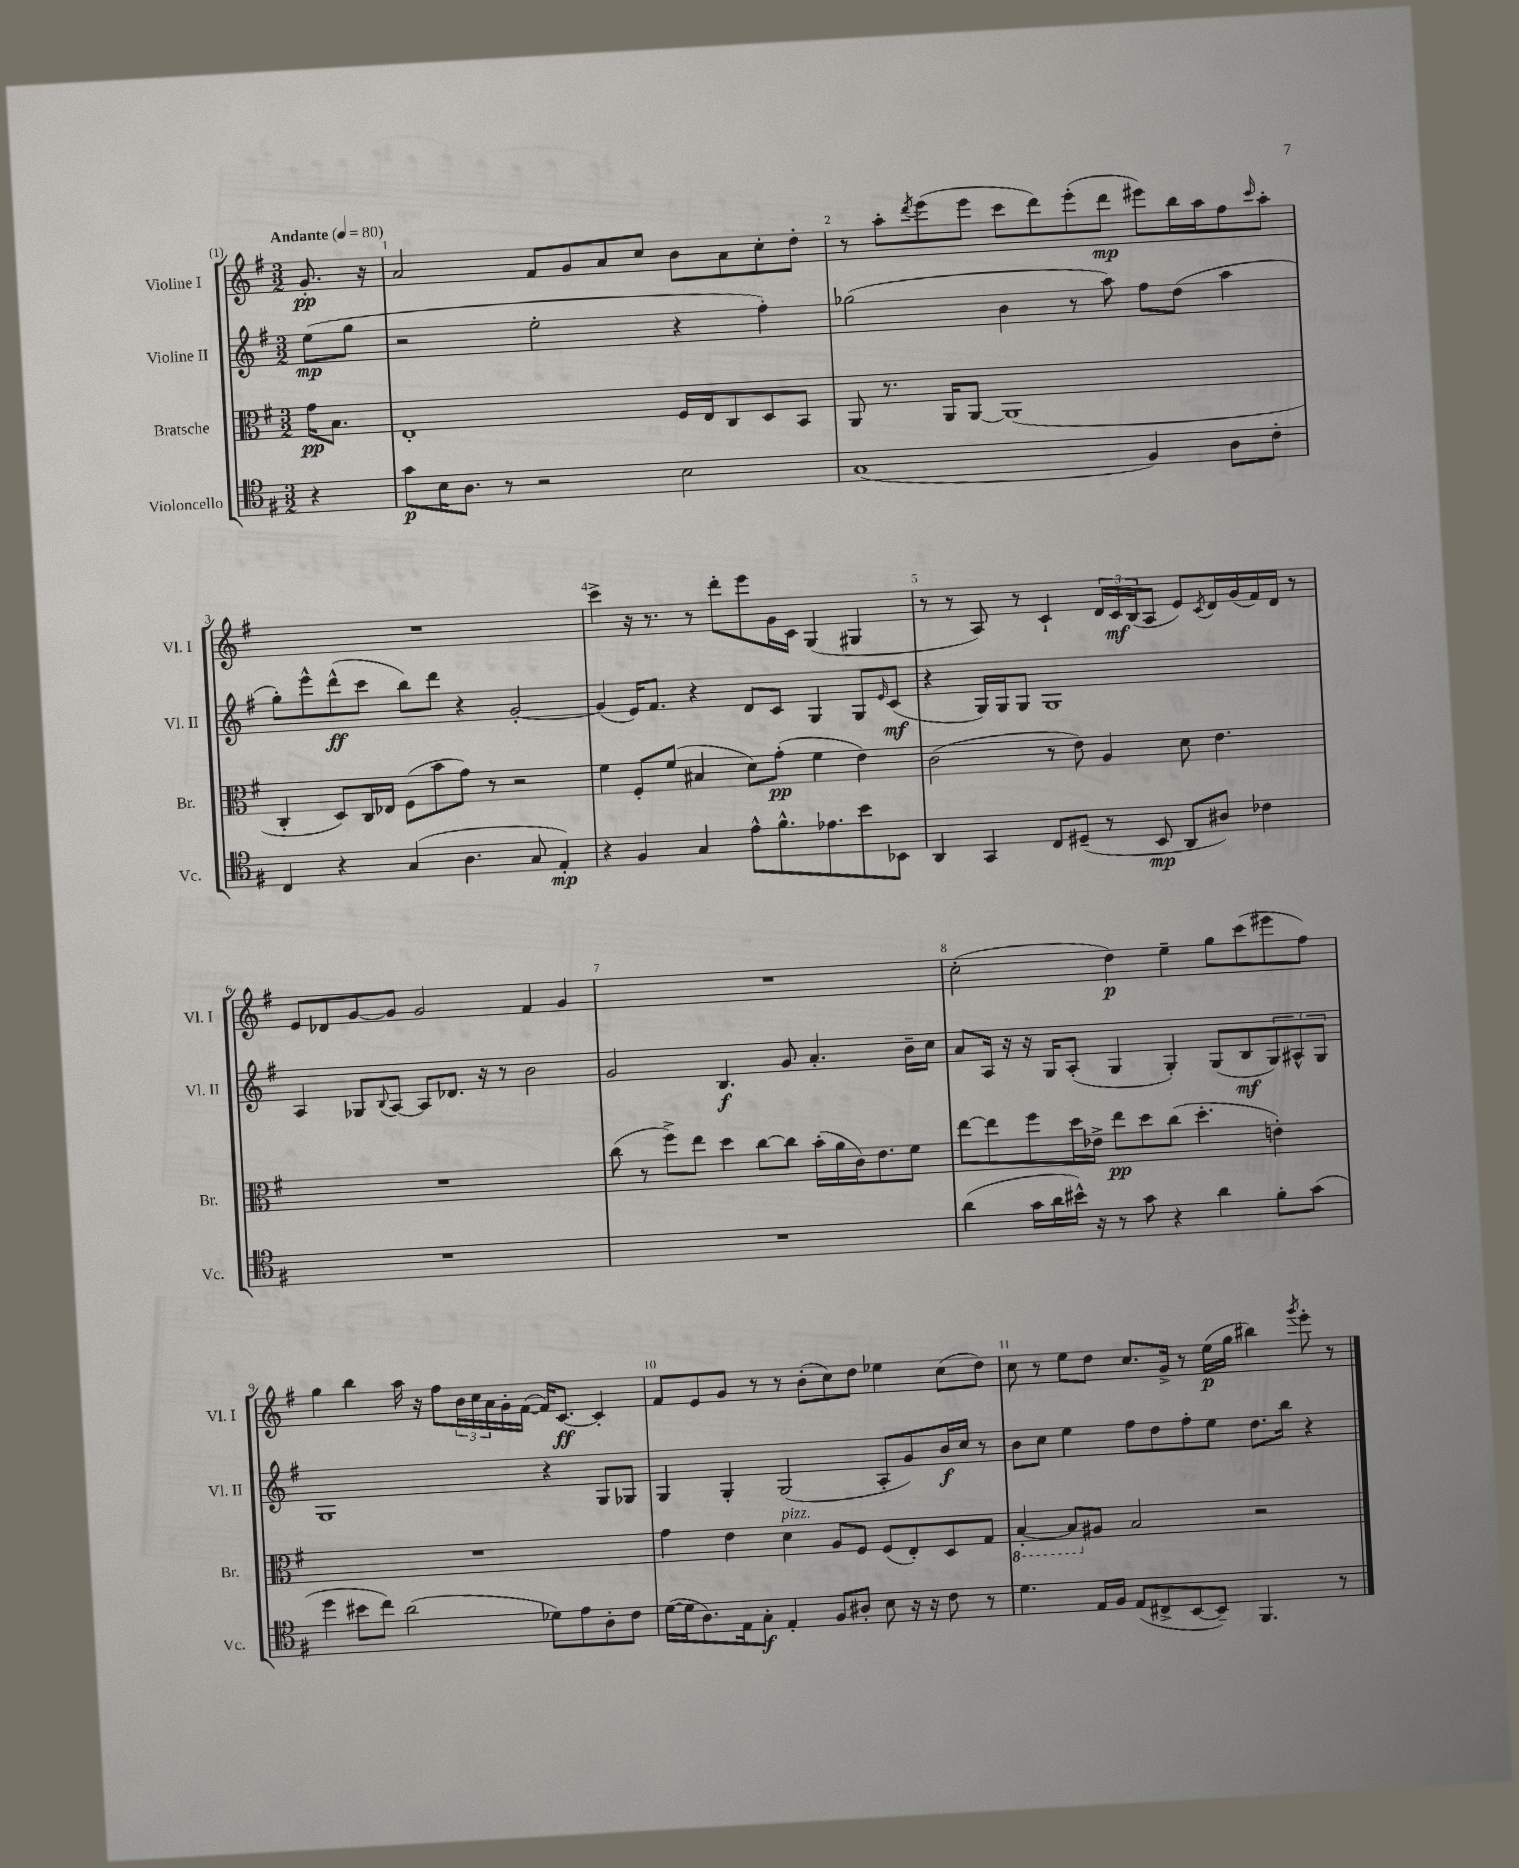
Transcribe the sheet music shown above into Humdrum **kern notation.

**kern	**kern	**kern	**kern
*staff4	*staff3	*staff2	*staff1
*clefC4	*clefC3	*clefG2	*clefG2
*k[f#]	*k[f#]	*k[f#]	*k[f#]
*M3/2	*M3/2	*M3/2	*M3/2
*MM80	*MM80	*MM80	*MM80
4r	16g\LK	(8ee\L	8.g'/
.	8.B\J	.	.
.	.	8gg\J	.
.	.	.	16r
=	=	=	=
8g\L	1E'	2r	2a/
16B\K	.	.	.
8.A\J	.	.	.
8r	.	.	.
2r	.	2ee'\	8f#/L
.	.	.	8g/
.	.	.	8a/
.	.	.	8cc/J
2B\	16F#/LL	4r	8b\L
.	16E/J	.	.
.	8C/	.	8a\
.	8D/	4ff#'\)	8cc'\
.	8BB/J	.	8dd'\J
=	=	=	=
(1G	8AA/	(2gg-\	8r
.	8.r	.	8aa'\L
.	.	.	8qddd/
.	.	.	(8eee\
.	16AA/LK	.	.
.	[8AA/J	.	8eee\J
.	(1AA]	4b\	8ccc\L
.	.	.	8ddd\)
.	.	8r	(8eee'\
.	.	8aa\)	8ddd\J
4F#/)	.	8ff#\L	8eee#\L)
.	.	(8dd\J	16bb\L
.	.	.	16aa\J
8A\L	.	4aa\	8ff#\
.	.	.	16qqccc/
8c'\J	.	.	8aa'\J
=	=	=	=
4C/	4C'/	8gg'\L)	1.r
.	.	8eee^^\	.
4r	8D/L)	(8ddd^^\	.
.	16C/L	8ccc\J	.
.	16E-/JJ	.	.
(4G/	(8F#\L	8bb\L)	.
.	8b\	8ddd\J	.
4.A\	8g\J)	4r	.
.	8r	.	.
.	2r	[2g'/	.
8G/	.	.	.
4E'/)	.	.	.
=	=	=	=
4r	4f#\	(4g/]	4ccc^\
4F#/	8F#'/L	16e/LK)	16r
.	.	8.f#/J	8.r
.	(8f#/J	.	.
4G/	4B#/	4r	8r
.	.	.	8ddd'\L
8e^^\L	8d\L)	8d/L	8eee\
8.f#^^\	(8g'\J	8c/J	16g\L
.	.	.	16c\JJ
.	4f#\	4G/	(4G/
8.e-\	.	.	.
8b\	4e\)	8G/L	4G#/
.	.	16qqe/	.
8BB-\J	.	(8c/J	.
=	=	=	=
4AA/	(2c\	4r	8r
.	.	.	8r
4GG/	.	16G/LL)	8A/)
.	.	16G/J	.
.	.	8G/J	8r
8C/L	8r	1G	4c`/
(8D#~/J	8e\)	.	.
8r	4A/	.	24d/LL
.	.	.	24c/
.	.	.	(24B/J
8BB/	.	.	8A/J
8AA/L	8d\	.	8e/L)
.	.	.	8qc/
8A#/J)	4.e\	.	16d/L
.	.	.	(16g/
4c-\	.	.	16f#/)
.	.	.	16d/JJ
.	.	.	8r
=	=	=	=
1.r	1.r	4A/	8e/L
.	.	.	8d-/
.	.	8G-/L	[8g/
.	.	8qqB/	.
.	.	[8A/J	8g/]J
.	.	8A/]L	2g/
.	.	8.d-/J	.
.	.	16r	.
.	.	8r	.
.	.	2b\	4f#/
.	.	.	4g/
=	=	=	=
1.r	(8cc\	2g/	1.r
.	8r	.	.
.	8ff#^\L)	.	.
.	8ee\J	.	.
.	4dd\	4.B/	.
.	[8cc\L	.	.
.	8cc\]J	8g/	.
.	(16b'\LL	4.a'/	.
.	16a\	.	.
.	16c\J)	.	.
.	8.e\	.	.
.	8f#\J	16b~\LL	.
.	.	16cc\JJ	.
=	=	=	=
(4a\	[8ee\L	8a/L	(2cc'\
.	8ee\]	16A/Jk	.
.	.	16r	.
16g\LL	8ff#\	16r	.
16a\	.	16G/LK	.
16b#^^\JJ)	16dd\L	(8A'/J	.
16r	16e-^\JJ	.	.
8r	8ee\L	4G/	4dd\)
8g\	8dd\	.	.
4r	(8cc\J	4G'/)	4ee~\
.	4.dd'\	.	.
4a\	.	(8G/L	8gg\L
.	.	8B/	(8ccc\
8f#'\L	4e'\)	12G/)	8eee#\
.	.	12A#^^/	.
(8g\J	.	.	8ff#\J)
.	.	12G/J	.
=	=	=	=
4dd\	1.r	1G	4gg\
8b#\L	.	.	4bb\
8cc\J)	.	.	.
(2a\	.	.	16aa\
.	.	.	16r
.	.	.	8ff#\L
.	.	.	24b\L
.	.	.	24cc\
.	.	.	24a\
.	.	.	16g'\
.	.	.	([16f#\JJ
8d-\L)	.	4r	16f#/]LK)
.	.	.	[8.c/J
8e\	.	.	.
8A'\	.	8G/L	4c'/]
8c\J	.	8G-/J	.
=	=	=	=
([16d\LL	4g\	4G/	8f#/L
16d\]J	.	.	.
8.A\)	.	.	8e/
.	4e\	4G'/	8g/J
16E\k	.	.	.
8G'\J	.	.	8r
4E'/	4d\	(2G/	8r
.	.	.	(8b'\L
8F#/L	8A/L	.	8cc\)
8A#'/J	8F#/J	.	8dd\J
8B\	(8F#/L	8A'/L	4ee-\
16r	8E'/)	8g/)	.
16r	.	.	.
8c\	8D/	16b/L	(8cc\L
.	.	16cc/JJ	.
8r	8G/J	8r	8dd\J)
=	=	=	=
4.d\	[4BB'/	8b\L	8cc\
.	.	8cc\J	8r
.	8BB/]L	4ee\	8ee\L
16E/LL	8A#/J	.	8dd\J
16F#/JJ	.	.	.
(8E/L	2B/	8ff#\L	8.cc/L
8C#^/	.	8dd\	.
.	.	.	16g^/Jk
[8BB/	.	8ff#'\	8r
8BB~/]J)	.	8ee\J	(16ee\LL
.	.	.	16gg\JJ
4.FF#/	2r	8.dd\L	4bb#\)
.	.	16bb\Jk	.
.	.	.	8qggg/
.	.	4r	8eee'\
8r	.	.	8r
==	==	==	==
*-	*-	*-	*-
